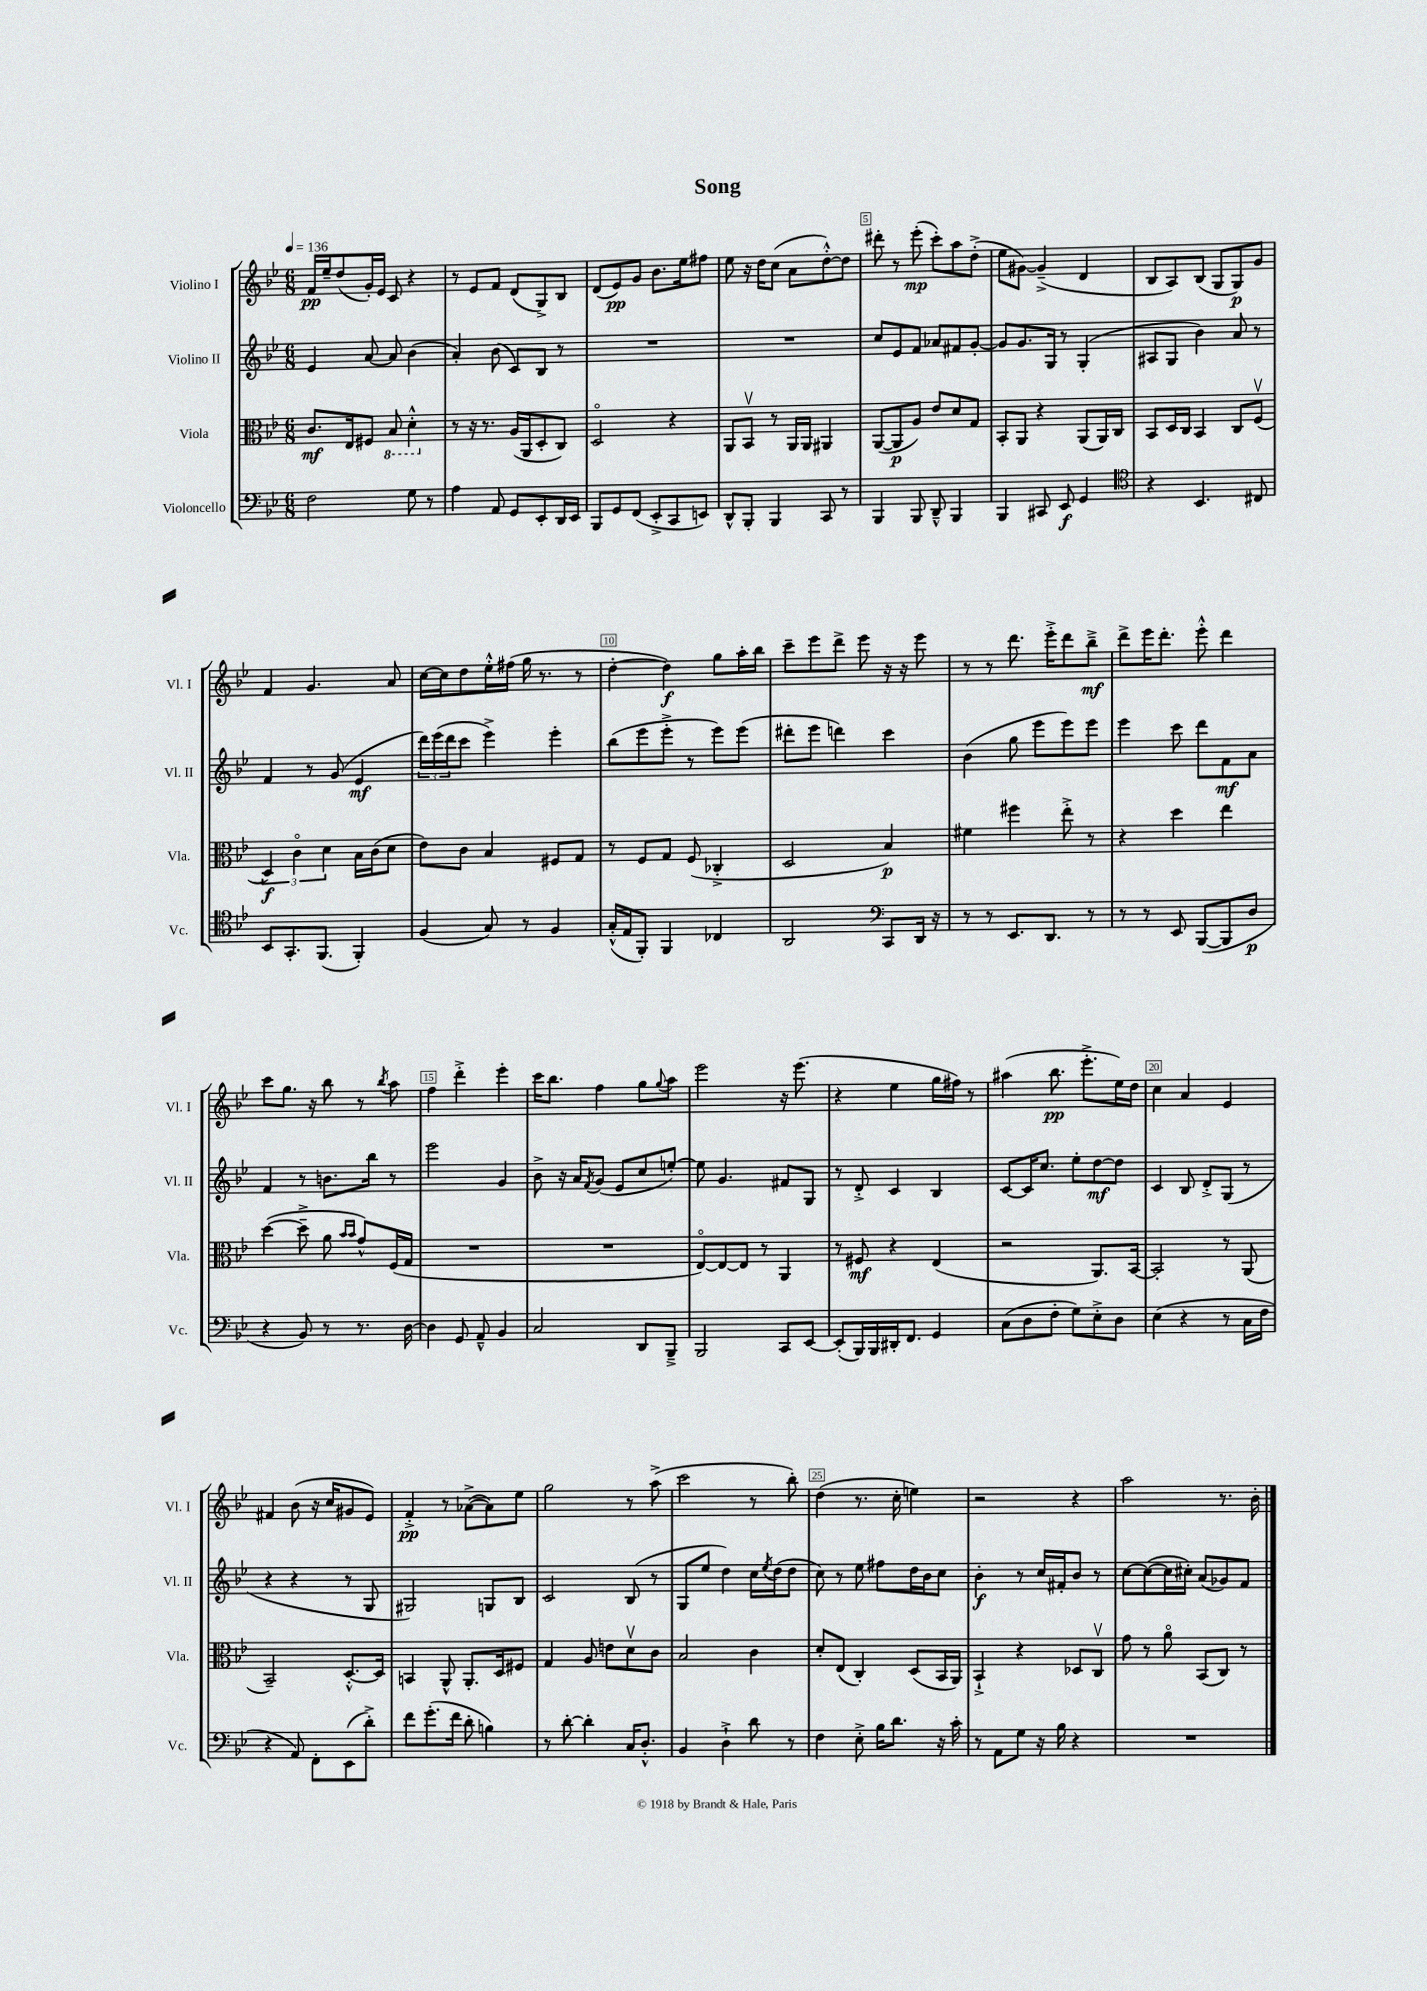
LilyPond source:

\header { title = "Song" }
<<
\new StaffGroup <<
\new Staff = "s0" \with { instrumentName = "Violino I" shortInstrumentName = "Vl. I" } {
    \clef treble \key bes \major \numericTimeSignature \time 6/8 \tempo 4 = 136
    f'16\pp ees''16-- d''8( g'16-.) ees'16 c'8 r4 |
    r8 ees'8 f'8 d'8( g8->) bes8 |
    d'8( ees'8\pp) g'8 bes'8. ees''16 fis''8 |
    ees''8 r16 d''16 c''8( a'8 d''8~-.-^) d''8 |
    dis'''8-. r8 ees'''8-.\mp( c'''8-.) a''8 d''8-.->( |
    ees''8 gis'8~) gis'4--->( d'4 |
    bes8 a8) bes8( g8 g8\p) g'8 |
    f'4 g'4. a'8 |
    c''16~ c''16 d''8 ees''16-.-^ fis''16( g''16 r8. r8 |
    d''4~-. d''4\f) g''8 a''16-. bes''16 |
    c'''8-- ees'''8 d'''8-> ees'''8 r16 r16 ees'''8 |
    r8 r8 d'''8. ees'''16-.-> d'''8 bes''8--->\mf |
    d'''8-> ees'''16 d'''8.-. ees'''8-.-^ d'''4 |
    c'''8 g''8. r16 bes''8 r8 \acciaccatura { bes''8 } a''8 |
    f''4 d'''4-.-> ees'''4-. |
    c'''16 bes''8. f''4 g''8 \appoggiatura { g''8 } a''8 |
    ees'''2 r16 ees'''8.( |
    r4 ees''4 g''16 fis''16) r8 |
    ais''4( bes''8.\pp ees'''8.-.-> ees''16) d''16 |
    c''4 a'4 ees'4 |
    fis'4 bes'8( r16 c''16 gis'8 ees'8) |
    f'4-.->\pp r8 aes'8~->( aes'8) ees''8 |
    g''2 r8 a''8->( |
    c'''2 r8 bes''8-.) |
    d''4( r8. c''16-. e''4) |
    r2 r4 |
    a''2 r8. bes'16-. \bar "|." |
}
\new Staff = "s1" \with { instrumentName = "Violino II" shortInstrumentName = "Vl. II" } {
    \clef treble \key bes \major \numericTimeSignature \time 6/8
    ees'4 a'8~ a'8 bes'4( |
    a'4-.) bes'8( c'8) bes8 r8 |
    R2. |
    R2. |
    c''8 ees'8 f'8 aes'8 fis'8 g'8~-. |
    g'8 g'8. g16 r8 g4-.( |
    ais8 g8 bes'4) a'8 r8 |
    f'4 r8 g'8( ees'4\mf |
    \tuplet 3/2 { d'''16) ees'''16( d'''16 } c'''8 ees'''4->) ees'''4-. |
    bes''8( ees'''8 ees'''8-.-> r8 ees'''8) ees'''8( |
    dis'''8-. ees'''8 d'''4) c'''4 |
    bes'4( g''8 ees'''8 ees'''8) ees'''8 |
    ees'''4 c'''8 d'''8 f'8\mf a'8 |
    f'4 r8 b'8. bes''16 r8 |
    ees'''2 g'4 |
    bes'8-> r16 a'16 \acciaccatura { f'8 } g'8( ees'8 c''8 e''8~-.) |
    e''8 g'4. fis'8 g8 |
    r8 d'8-.-> c'4 bes4 |
    c'8~ c'16 c''8. ees''8-. d''8~\mf d''8 |
    c'4 bes8 d'8-.-> g8( r8 |
    r4 r4 r8 g8 |
    gis2) g8 bes8 |
    c'2 bes8( r8 |
    g8 ees''8 d''4) c''16 \acciaccatura { ees''8 } d''16( d''8 |
    c''8) r8 ees''8 fis''8 d''16 bes'16 c''8 |
    bes'4-.\f r8 c''16 fis'16-. bes'8 r8 |
    c''8~ c''8~( c''16 cis''16-.) a'8( ges'8) f'8 \bar "|." |
}
\new Staff = "s2" \with { instrumentName = "Viola" shortInstrumentName = "Vla." } {
    \clef alto \key bes \major \numericTimeSignature \time 6/8
    c'8.\mf ees16 fis8 \ottava #-1 bes,8 d4-.-^ \ottava #0 |
    r8 r16 r8. a16( a,16 d8-. c8) |
    d2\flageolet r4 |
    a,8 bes,8\upbow r8 a,16 a,16 ais,4 |
    a,8~( a,8\p a8) ees'8 d'8 g8 |
    bes,8-. a,8 r4 a,8( a,16) c16 |
    bes,8 d16 c16 bes,4 c8 f8\upbow( |
    \tuplet 3/2 { d4\f) c'4\flageolet d'4 } bes16 c'16( d'8 |
    ees'8) c'8 bes4 fis8 g8 |
    r8 f8 g8 f8( ces4-.-> |
    d2 bes4\p) |
    fis'4 fis''4 ees''8-.-> r8 |
    r4 d''4 ees''4 |
    d''4~( d''8---> a'8 \grace { bes'16 bes'16 } g'8-^) f16( g16 |
    R2. |
    R2. |
    ees8~\flageolet) ees8~ ees8 r8 a,4 |
    r8 fis8\mf r4 ees4( |
    r2 a,8.) bes,16~ |
    bes,2-. r8 a,8( |
    bes,2--) d8.~-.-^ d16 |
    b,4 a,8-^ a,8.-. d16 fis8 |
    g4 a8 e'8 d'8\upbow c'8 |
    bes2 c'4 |
    d'8-. ees8( c4-.) d8( bes,16 a,16) |
    bes,4-!-> r4 des8 c8\upbow |
    g'8 r8 a'8\flageolet bes,8( c8) r8 \bar "|." |
}
\new Staff = "s3" \with { instrumentName = "Violoncello" shortInstrumentName = "Vc." } {
    \clef bass \key bes \major \numericTimeSignature \time 6/8
    f2 g8 r8 |
    a4 a,8 g,8 ees,8-. d,16 ees,16 |
    bes,,8 g,8 f,8( ees,8-.-> c,8 e,8) |
    d,8-^ bes,,8-. bes,,4 c,8 r8 |
    bes,,4 bes,,8 d,8---^ bes,,4 |
    bes,,4 cis,8 ees,8\f g,4 |
    \clef tenor r4 bes,4. cis8 |
    bes,8 g,8.-. f,8.( f,4-.) |
    f4( g8) r8 f4 |
    g16-.-^( ees16 f,8-.) f,4 ces4 |
    a,2 \clef bass c,8 d,16 r16 |
    r8 r8 ees,8. d,8. r8 |
    r8 r8 ees,8 bes,,8~( bes,,8 d8\p |
    r4 bes,8) r8 r8. d16~ |
    d4 g,8 a,8---^ bes,4 |
    c2 d,8 bes,,8---> |
    bes,,2 c,8 ees,8~ |
    ees,8-.( bes,,16) bes,,16 dis,16-. f,8. g,4 |
    c8( d8 f8-. g8) ees8-.-> d8 |
    ees4( r4 r8 c16 f16 |
    r4 a,8) f,8-. ees,8( d'8-.->) |
    f'8 g'8.-.( f'16 d'8-. b4) |
    r8 d'8~-. d'4-. c16 d8.-.-^ |
    bes,4 d4-!-> d'8 r8 |
    f4 ees8-.-> bes16 d'8. r16 c'16-. |
    r8 a,8 g8 r16 bes16 r4 |
    R2. \bar "|." |
}
>>
>>
\layout { \context { \Score \override BarNumber.break-visibility = ##(#f #t #t) barNumberVisibility = #(every-nth-bar-number-visible 5) \override BarNumber.stencil = #(make-stencil-boxer 0.1 0.3 ly:text-interface::print) } }
